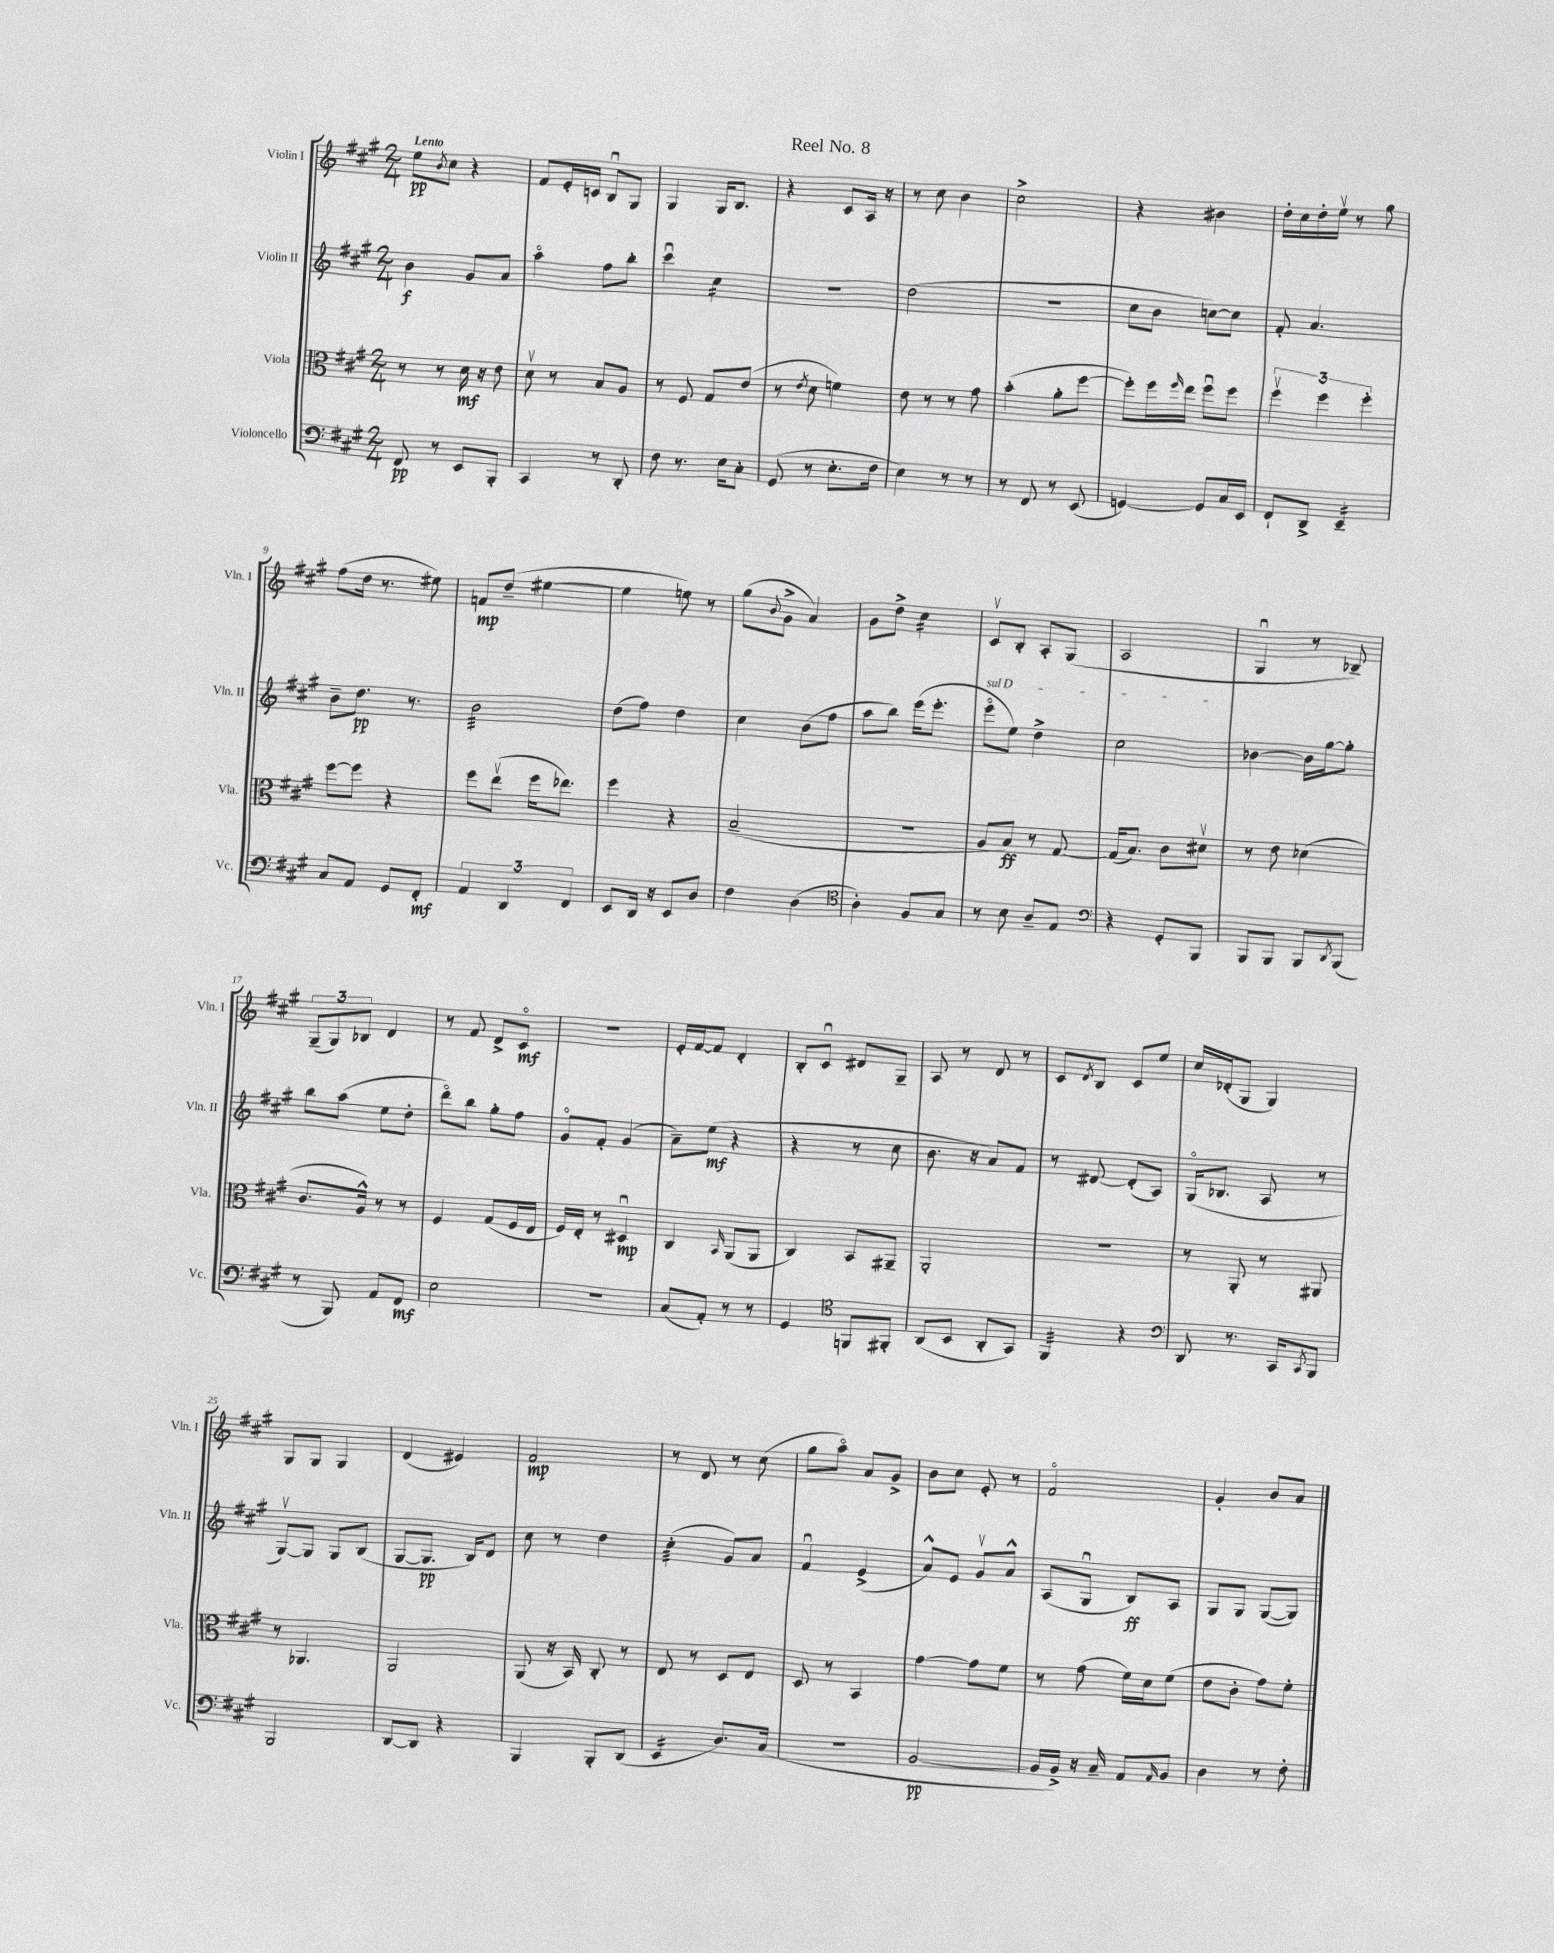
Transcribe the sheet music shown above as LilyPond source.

\header { title = "Reel No. 8" }
<<
\new StaffGroup <<
\new Staff = "s0" \with { instrumentName = "Violin I" shortInstrumentName = "Vln. I" } {
    \clef treble \key a \major \numericTimeSignature \time 2/4 \tempo "Lento"
    e''8\pp \acciaccatura { b'8 } cis''8 r4 |
    fis'8 e'16-. c'16 b8\downbow gis8 |
    gis4 gis16 b8. |
    r4 cis'8 a16 r16 |
    r8 cis''8 b'4 |
    cis''2-> |
    r4 bis'4 |
    d''16-. cis''16 d''16-. e''16\upbow r8 gis''8 |
    fis''8( d''16 r8. eis''8) |
    f'8\mp d''8--( eis''4~ |
    eis''4 e''8) r8 |
    gis''8( \appoggiatura { b'8 } gis'8-> a'4) |
    gis'8 d''8-> cis''4:16 |
    cis'8\upbow b8-. a8-. gis8( |
    a2 |
    gis4\downbow r8 bes8--) |
    \tuplet 3/2 { gis8--( gis8) bes8 } d'4 |
    r8 fis'8 d'8-> cis'8\flageolet\mf |
    R2 |
    e'16-. fis'16~ fis'8 d'4-. |
    b8-. cis'8\downbow dis'8 gis8-- |
    a8 r8 d'8 r8 |
    cis'8 \acciaccatura { d'8 } b8 cis'8 e''8 |
    cis''16 des'16-.( gis8 gis4) |
    gis8 gis8 gis4 |
    d'4( eis'4) |
    fis'2\mp |
    r8 d'8 r8 cis''8( |
    gis''8 a''8\flageolet) a'8 gis'8-> |
    b'8 cis''8 e'8-. r8 |
    fis'2\flageolet |
    gis'4-. b'8 a'8 \bar "|." |
}
\new Staff = "s1" \with { instrumentName = "Violin II" shortInstrumentName = "Vln. II" } {
    \clef treble \key a \major \numericTimeSignature \time 2/4
    b'4\f gis'8 a'8 |
    a''4\flageolet fis''8 b''8-. |
    cis'''4\downbow cis''4:16 |
    r2 |
    d''2( |
    R2 |
    cis''8 b'8 c''8~) c''8 |
    fis'8-. a'4. |
    b'8-- d''8.\pp r8. |
    b'2:32 |
    d''8( fis''8) d''4 |
    cis''4 b'8( fis''8 |
    a''8 b''8) e'''16( e'''8.-. |
    \once \override TextSpanner.bound-details.left.text = \markup { \italic "sul D" } e'''8\flageolet\startTextSpan e''8) d''4-> |
    cis''2\stopTextSpan |
    bes'4~ bes'16 gis''16~ gis''8-. |
    b''8 a''8( e''8 d''8-. |
    d'''8\flageolet) b''8 gis''8-. fis''8 |
    gis'8\flageolet fis'8-. gis'4( |
    a'8--) e''8\mf( r4 |
    r4 r8 cis''8 |
    b'8. r16 a'8) fis'8 |
    r8 dis'8~ dis'8-.( a8) |
    gis16\flageolet( bes8. a8 r8 |
    gis8~\upbow) gis8 gis8 b8( |
    gis8~ gis8.\pp b16) d'8 |
    cis''8 r8 d''4 |
    cis''4:32-.( gis'8) a'8 |
    fis'4\downbow e'4->( |
    a'8-^) e'8 gis'8\upbow a'8-^ |
    a8( gis8\downbow b8\ff) a8 |
    gis8 gis8 gis8~( gis8) \bar "|." |
}
\new Staff = "s2" \with { instrumentName = "Viola" shortInstrumentName = "Vla." } {
    \clef alto \key a \major \numericTimeSignature \time 2/4
    r8 r8 d'16\mf r16 e'8 |
    d'8\upbow r8 b8 a8 |
    r8 fis8 gis8 e'8( |
    r8 \acciaccatura { e'8 } d'8 f'4) |
    e'8 r8 r8 gis'8 |
    b'4-.( a'8-. fis''8~ |
    fis''8-.) fis''16 \grace { fis''16 } e''16 fis''8\downbow fis''8 |
    \tuplet 3/2 { fis''4\upbow fis''4 fis''4-. } |
    fis''8~ fis''8 r4 |
    fis''8 e''8\upbow( fis''16 ees''8.) |
    fis''4 r4 |
    b2--( |
    R2 |
    a8 b8\ff) r8 gis8~ |
    gis16( b8.) cis'8 dis'8\upbow |
    r8 e'8 des'4( |
    cis'8. a16-^) r8 r8 |
    fis4 gis8( fis16 e16 |
    fis16) e16-. r8 dis4\downbow\mp |
    cis4 \grace { b,16 } a,8( a,8 |
    cis4) b,8 ais,8-- |
    a,2-. |
    R2 |
    r8 a,8-. r8 ais,8 |
    r8 aes,4. |
    a,2 |
    a,8( r16 b,16) cis8-. r8 |
    e8 r8 d8 e8 |
    d8 r8 b,4 |
    gis'4~ gis'8 fis'8 |
    r8 gis'8( fis'16) d'16 fis'8( |
    e'8 cis'8-. gis'8) fis'8-. \bar "|." |
}
\new Staff = "s3" \with { instrumentName = "Violoncello" shortInstrumentName = "Vc." } {
    \clef bass \key a \major \numericTimeSignature \time 2/4
    fis,8\pp r8 e,8 b,,8-. |
    cis,4 r8 d,8-. |
    fis8 r8. e16 cis8-. |
    gis,8( r8 e8.-. fis16 |
    e4) r8 r8 |
    r8 fis,8 r8 e,8( |
    g,4~) g,8 cis16 e,16 |
    fis,8-! d,8-> e,4:16-- |
    cis8 a,8 gis,8 fis,8-.\mf |
    \tuplet 3/2 { a,4 d,4 fis,4 } |
    e,8 d,16 r16 e,8 d8 |
    fis4 d4( |
    \clef tenor a4-.) fis8 gis8 |
    r8 b8 a8-- e8 |
    \clef bass r4 gis,8-. b,,8 |
    b,,8 b,,8 b,,8 \acciaccatura { d,8 } b,,8( |
    r8 b,,8) a,8 fis,8\mf |
    e2 |
    r2 |
    cis8( a,8-.) r8 r8 |
    gis,4 \clef tenor f,8 fis,8-. |
    a,8( b,8 a,8-. gis,8) |
    fis,4:32 r4 |
    \clef bass d,8 r8. cis,16 \acciaccatura { cis,8 } b,,8 |
    b,,2 |
    d,8~ d,8 r4 |
    b,,4 b,,8-. d,8( |
    e,4:16 d8.) cis16( |
    R2 |
    b,2~\pp |
    b,16 b,16->) r16 cis16-- a,8 \grace { a,16 } b,8 |
    d4 r8 fis8-. \bar "|." |
}
>>
>>
